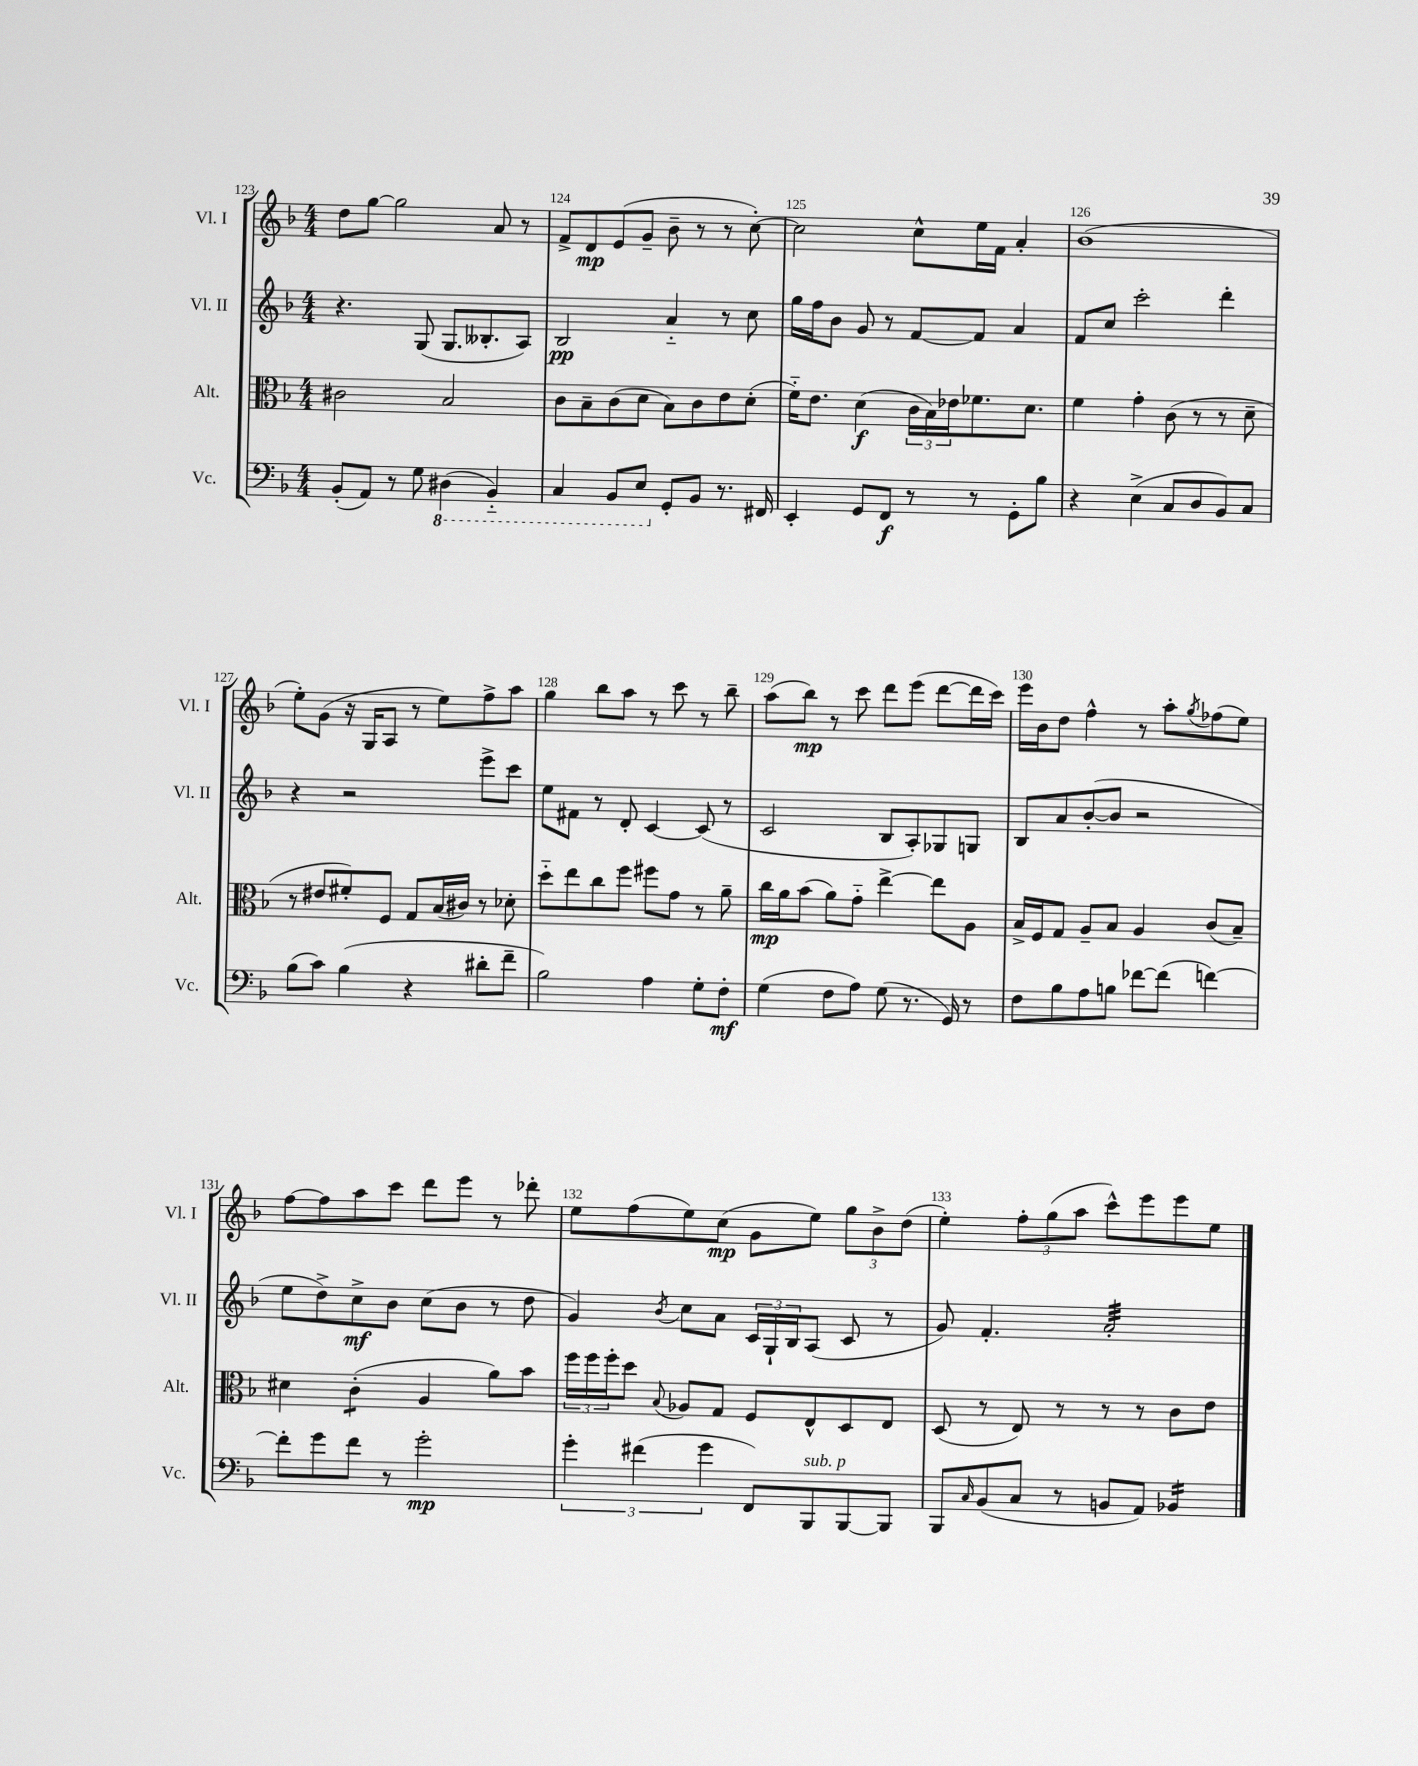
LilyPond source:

<<
\new StaffGroup <<
\new Staff = "s0" \with { instrumentName = "Vl. I" shortInstrumentName = "Vl. I" } {
    \clef treble \key f \major \numericTimeSignature \time 4/4
    d''8 g''8~ g''2 a'8 r8 |
    f'8-> d'8\mp e'8( g'8-- bes'8-- r8 r8 c''8~-.) |
    c''2 c''8-^ e''16 f'16 a'4-. |
    bes'1( |
    e''8-.) g'8( r16 g16 a8 r8 e''8) f''8-> a''8 |
    g''4 bes''8 a''8 r8 c'''8 r8 bes''8-- |
    a''8( bes''8\mp) r8 c'''8 d'''8 e'''8( d'''8~ d'''16 c'''16) |
    e'''16 bes'16 d''8 f''4-^ r8 a''8-. \acciaccatura { g''8 } fes''8( e''8) |
    f''8~ f''8 a''8 c'''8 d'''8 e'''8 r8 des'''8-. |
    e''8 f''8( e''8) c''8\mp( g'8 e''8) \tuplet 3/2 { g''8 bes'8-> d''8( } |
    e''4-.) \tuplet 3/2 { f''8-. g''8( a''8 } c'''8-^) e'''8 e'''8 e''8 \bar "|." |
}
\new Staff = "s1" \with { instrumentName = "Vl. II" shortInstrumentName = "Vl. II" } {
    \clef treble \key f \major \numericTimeSignature \time 4/4
    r4. g8( g8. beses8.-. a8) |
    bes2\pp a'4-_ r8 c''8 |
    g''16 f''16 bes'8 g'8 r8 f'8~ f'8 a'4 |
    f'8 c''8 c'''2-. d'''4-. |
    r4 r2 e'''8-> c'''8 |
    e''8 fis'8 r8 d'8-. c'4~ c'8( r8 |
    c'2 bes8 a8-.) ges8 g8 |
    bes8 a'8 bes'8~-.( bes'8 r2 |
    e''8 d''8->) c''8->\mf bes'8 c''8( bes'8 r8 d''8 |
    g'4) \acciaccatura { bes'8 } c''8 a'8 \tuplet 3/2 { c'16 g16-! bes16 } a8( c'8 r8 |
    g'8) f'4.-. a'2:32-. \bar "|." |
}
\new Staff = "s2" \with { instrumentName = "Alt." shortInstrumentName = "Alt." } {
    \clef alto \key f \major \numericTimeSignature \time 4/4
    cis'2 bes2 |
    c'8 bes8-- c'8( d'8 bes8) c'8 e'8 d'8-.( |
    f'16-_) e'8. d'4\f( \tuplet 3/2 { c'16 bes16) ees'16 } fes'8. d'8. |
    f'4 g'4-. c'8( r8 r8 d'8-- |
    r8 eis'8 fis'8-.) f8 g8 bes16( cis'16) r8 des'8-. |
    d''8-_ e''8 c''8 f''8 fis''8 g'8 r8 a'8-- |
    c''16\mp a'16 bes'8( a'8) g'8-_ e''4~-> e''8 a8 |
    bes16-> f16 g8 a8-- bes8 a4 c'8( bes8--) |
    dis'4 c'4:8-.( a4 a'8) bes'8 |
    \tuplet 3/2 { f''16 f''16 f''16-. } d''8 \appoggiatura { bes8 } aes8 g8 f8 e8-^ d8 e8 |
    d8( r8 e8) r8 r8 r8 c'8 e'8 \bar "|." |
}
\new Staff = "s3" \with { instrumentName = "Vc." shortInstrumentName = "Vc." } {
    \clef bass \key f \major \numericTimeSignature \time 4/4
    bes,8-.( a,8) r8 g8 \ottava #-1 dis,4( bes,,4-_) |
    c,4 bes,,8 e,8 \ottava #0 g,8-. bes,8 r8. fis,16 |
    e,4-. g,8 f,8\f r8 r8 g,8-. bes8 |
    r4 e4->( c8 d8 bes,8) c8 |
    bes8( c'8) bes4( r4 dis'8-. f'8-- |
    bes2) a4 g8-. f8-.\mf |
    g4( f8 a8) g8( r8. g,16) r8 |
    f8 bes8 a8 b8 fes'8~ fes'8( f'4~) |
    f'8-. g'8 f'8 r8 g'2-.\mp |
    \tuplet 3/2 { g'4-. fis'4( g'4 } f,8) bes,,8^\markup { \italic "sub. p" } bes,,8~ bes,,8 |
    bes,,8 \grace { c16 } bes,8( c8 r8 b,8 a,8) bes,4:16 \bar "|." |
}
>>
>>
\layout { \context { \Score currentBarNumber = #123 \override BarNumber.break-visibility = ##(#f #t #t) barNumberVisibility = #all-bar-numbers-visible } }
